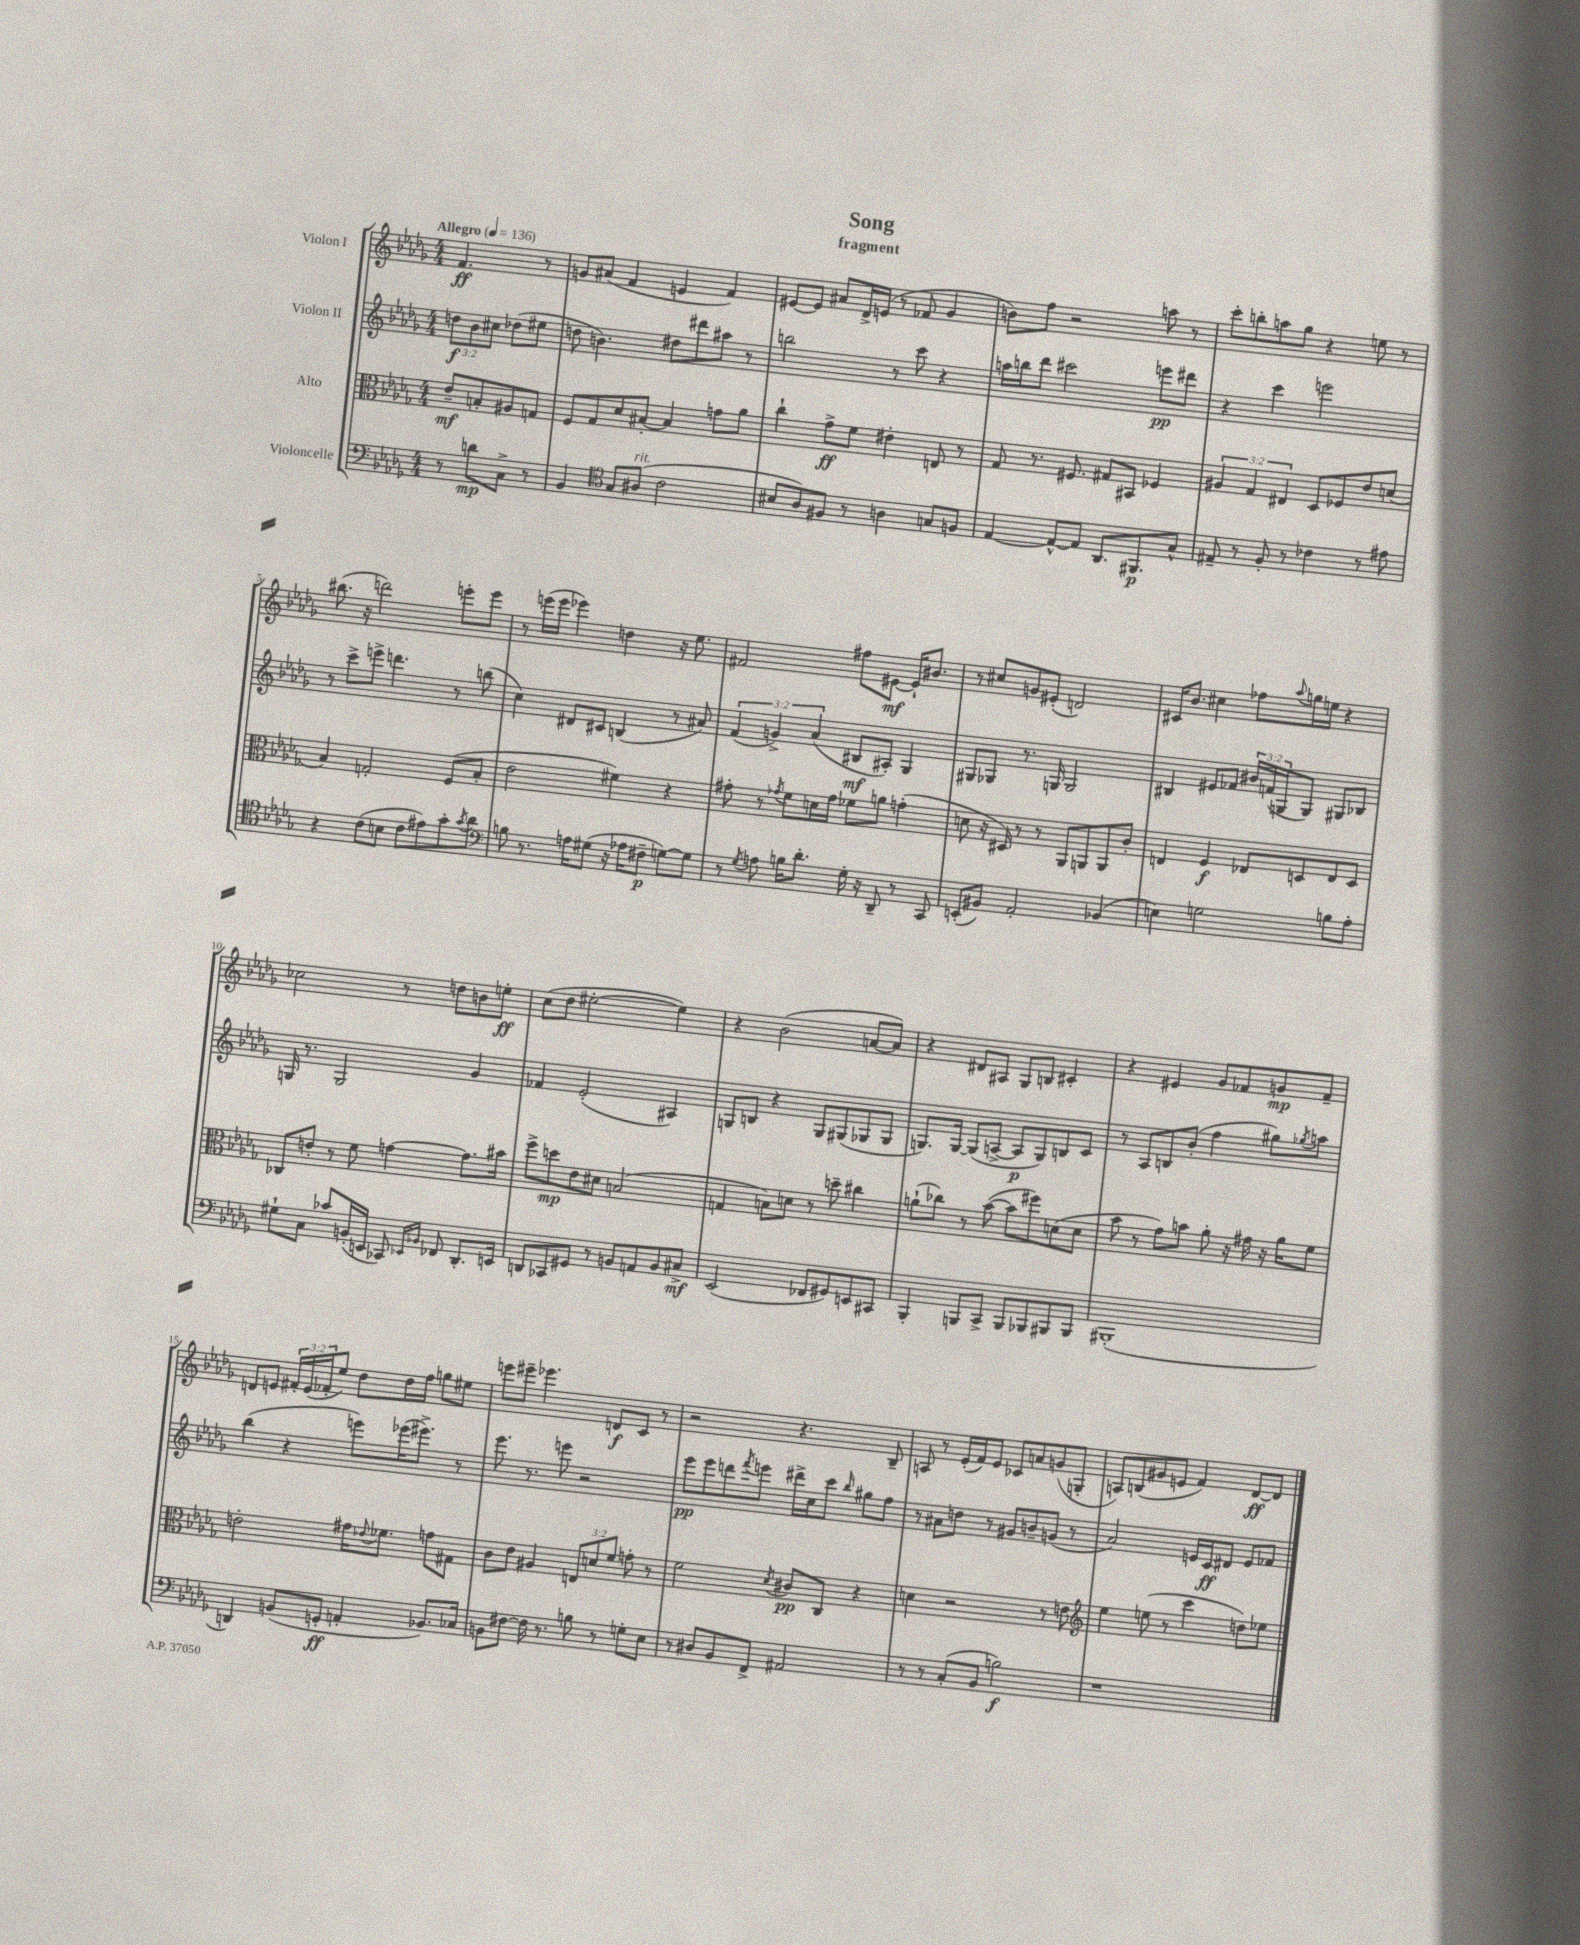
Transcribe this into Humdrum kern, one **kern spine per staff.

**kern	**kern	**kern	**kern
*staff4	*staff3	*staff2	*staff1
*clefF4	*clefC3	*clefG2	*clefG2
*k[b-e-a-d-g-]	*k[b-e-a-d-g-]	*k[b-e-a-d-g-]	*k[b-e-a-d-g-]
*M4/4	*M4/4	*M4/4	*M4/4
*MM136	*MM136	*MM136	*MM136
8r	8e-~/L	12dd\L	4.f/
.	.	12b-\	.
8d\L	8B'/	.	.
.	.	12cc#\J	.
8C^\J	8A#/	(8dd-\L	.
8r	8G/J	8ee#\J	8r
=	=	=	=
4BB-/	8F/L	8dd\	8g/L
.	8G-/	4.b\)	(8a#/J
*clefC4	*	*	*
8G-/L	8d-/	.	4f/
(8A#/J	[8B#'/J	.	.
2c\	4B#/]	8dd#\L	4e/
.	.	8ddd#\	.
.	8g\L	8aa#\J	4f/)
.	8a-\J	8r	.
=	=	=	=
8B#/L	4cc`\	2bb\	[8e#/L
8A-/)	.	.	8e#/]J
8F#/J	8g-^\L	.	8a#/L
8r	8f\J	.	16d-^/L
.	.	.	(16e/JJ
4A\	4e#'\	8r	8r
.	.	8ccc\	8f-/
8G/L	8E/	4r	4g-/
8F/J	8r	.	.
=	=	=	=
[4E-/	8G-/	16aa\LL	8b\L)
.	.	16bb\J	.
.	8.r	8ddd-\J	8ff\J
8E-^^/_L	.	2ccc#\	2r
.	8.F#/	.	.
8E-/]J	.	.	.
8.AA-/L	8G#/L	.	.
.	8BB#/J	.	.
8.FF#/	.	.	.
.	4F-/	8eee\L	8aa\
8G-^^/J	.	8ddd#\J	8r
=	=	=	=
8E#~/	6A#/	4r	8ccc'\L
8r	.	.	8bb'\
.	6G-/	.	.
8F'/	.	4ccc\	8aa\
.	6E#/	.	.
8r	.	.	8gg-\J
4c-\	8D-/L	2eee\	4r
.	8F-/	.	.
8r	8e-/	.	8ee\
8e#\	(8d/J	.	8r
=	=	=	=
4r	4B-/)	8r	(8.bb#\
.	.	8ccc^\L	.
.	.	.	16r
(8c\L	2G'/	8eee^\J	2ddd\)
8B\J	.	4.ddd\	.
8c\L	.	.	.
8e#\)	.	.	.
8g-'\	(8F/L	8r	8eee'\L
8qg-/	.	.	.
8a-\J	8B-'/J	(8bb\	8eee\J
=	=	=	=
*clefF4	*	*	*
8B\	2e-\	4cc\)	8r
8.r	.	.	(16eee\LL
.	.	.	16eee\JJ
.	.	8d#/L	4eee-\)
16A\LK	.	.	.
(8G#\J	.	8c#/J	.
16r	4f#\)	(4B/	4dd\
16A-\LK	.	.	.
8F#~\J	.	.	.
[8G\L)	4r	8r	16r
.	.	.	8.ee-\
8G\]J	.	8a#/)	.
=	=	=	=
8r	8g#'\	(6f/	2f#/
8qG-/	.	.	.
8A\	8r	.	.
.	.	6g^/)	.
.	8qg-/	.	.
16B\LK	8f\L	.	.
8.d-'\J	.	.	.
.	.	(6a-/	.
.	16d\L	.	.
.	16g-\JJ	.	.
16G-'\	8f-\L	8B#/L	8ff#\L
16r	.	.	.
8DD-~/	8a\J	8A#'/J)	[8e#\J
8r	(4g'\	4G-/	16e#`/]LK
.	.	.	8.b#/J
8CC/	.	.	.
=	=	=	=
(8EE'/L	8d\	8G#/L	8r
8BB#/J)	16r	8G-/J	8cc#/L
.	16D#/)	.	.
2AA-'/	8r	8.r	8g/
.	8r	.	(8e#'/J
.	.	16G/	.
.	8AA-/L	2G/	2d/)
.	8AA/	.	.
(4BB-/	8AA/	.	.
.	8c'/J	.	.
=	=	=	=
4E\)	4E/	4B#/	16c#/LK
.	.	.	8.b-/J
2G\	4F/	8e#/L	4cc#\
.	.	8f-/J	.
.	8E-/L	24b#/LL	8ff-\L
.	.	(24f/	.
.	.	24G/J	.
.	.	.	8qqaa-/
.	8D/	8G/J)	16gg\L
.	.	.	16ee\JJ
8B\L	8E-/	8G#/L	4r
8A-'\J	8D/J	8B-/J	.
=	=	=	=
8G#`\L	8C-/L	16G/	2cc-\
.	.	8.r	.
8C\J	8e'/J	.	.
8c-/L	8r	2G/	.
(16BB'/L	8f\	.	.
16EE/JJ	.	.	.
8CC-/)	[4g\	.	8r
16qqEE-/LL	.	.	.
16qqBB-/JJ	.	.	.
8FF-/	.	.	8dd\L
8.DD-'/L	8.g\]L	4g-/	8b\
.	.	.	8ee'\J
16EE/Jk	16b#\Jk	.	.
=	=	=	=
8DD/L	8ff^\L	4f-/	(8cc\L
8CC-/	8dd\	.	8dd-\J
8GG#/J	8e-\	(2e-'/	[2ee#'\
8r	8d#\J	.	.
8BB/L	(2B/	.	.
8AA/	.	.	.
8BB/	.	4A#/)	4ee#\])
8C#^/J	.	.	.
=	=	=	=
(2EE-/	4G/	8G/L	4r
.	.	8B/J	.
.	8B\L)	4r	(2b-\
.	8d\J	.	.
8FF-/L	8r	8G/L	.
8GG#/)	8dd~\	(8G#/	.
8EE/	4cc#\	8G-/	[8a/L
8CC#/J	.	8G-/J	8a/]J)
=	=	=	=
4BBB-'/	(8a`\L	8.G/L)	4r
.	8cc-\J)	.	.
.	.	[16G/Jk	.
8BBB/L	8r	(8G/]L	8d#/L
8CC^/J	([8b-\	[8A^/J	8A#/J
8BBB/L	8b-\]L	8A/]L	8G-/L
8BBB-/	8ff#\)	8G/)	8B/J
8BBB#/	(8d\	8B/	4c#'/
8BBB#/J	8d\J	8c/J	.
=	=	=	=
(1BBB#'	8b-\	8r	4r
.	8r	8A-/L	.
.	8g-\L)	8B/	4e#/
.	8b\J	(8b-'/J	.
.	8a-'\	4ff\	8g-/L
.	16r	.	8f-/
.	16g#\	.	.
.	16r	8gg#\L)	8g/
.	16a-\LK	.	.
.	.	8qgg-/	.
.	8f\J	8aa\J	8f-~/J
=	=	=	=
4DD/)	2e'\	(4bb-\	8d/L
.	.	.	8e/J
(8BB/L	.	4r	24f#'/LL
.	.	.	(24e/
.	.	.	24f-'/J
8GG'/J	.	.	8ee-/J)
4AA'/	16g#\LK	8eee\L)	8dd-\L
.	8qqe-/	.	.
.	8.f-\J	.	.
.	.	(16eee-\K	16dd-\L
.	.	8.eee#^\J)	16ff\JJ
8.BB-/L)	8g\L	.	8gg\L
.	8G#\J	8r	8ee#\J
16C-/Jk	.	.	.
=	=	=	=
8BB\L	8c\L	8.eee-\	8eee\L
[8F#\J	8e-\J	.	8eee#~\J
.	.	8.r	.
16F#\]	4A#/	.	4.eee-\
8.r	.	.	.
.	.	8eee\	.
8B\	12E/L	2r	.
.	12d/	.	.
8r	.	.	8d/L
.	12f/J	.	.
8G'\L	8g'\	.	8c/J
8E-\J	8r	.	8r
=	=	=	=
8r	2f\	8eee-\L	2r
8D#/L	.	8eee-\	.
8BB-/	.	8ddd\	.
.	.	8qfff/	.
8FF^/J	.	8eee\J	.
.	8qd-/	.	.
2AA#/	8c#/L	16ddd#^\LL	4.r
.	.	16cc\J	.
.	8C/J	8ccc\J	.
.	.	16qqbb-/	.
.	4r	8gg#\L	.
.	.	8ff\J	8B-~/
=	=	=	=
8r	4d\	8r	8A/
8r	.	8a#\L	8r
(8C'/L	2r	8dd\J	(16e-'/LL
.	.	.	16f/J)
8BB-/J	.	8r	8e-/J
2B\)	.	8g#/L	8c-/L
.	.	8b~/	8a/
.	8r	(8g/J	(8g/
.	8e\	8r	8G'/J
=	=	=	=
*	*clefG2	*	*
1r	4ee-\	2a-/)	8A/L)
.	.	.	(8B/
.	(8ee\	.	8g#/
.	8r	.	8e/J
.	4ccc\	16e/LL	4f/)
.	.	16c/J	.
.	.	8d#/J	.
.	8dd\L)	8e/L	[8d-/L
.	8ee-\J	8f-/J	8d-/]J
==	==	==	==
*-	*-	*-	*-
